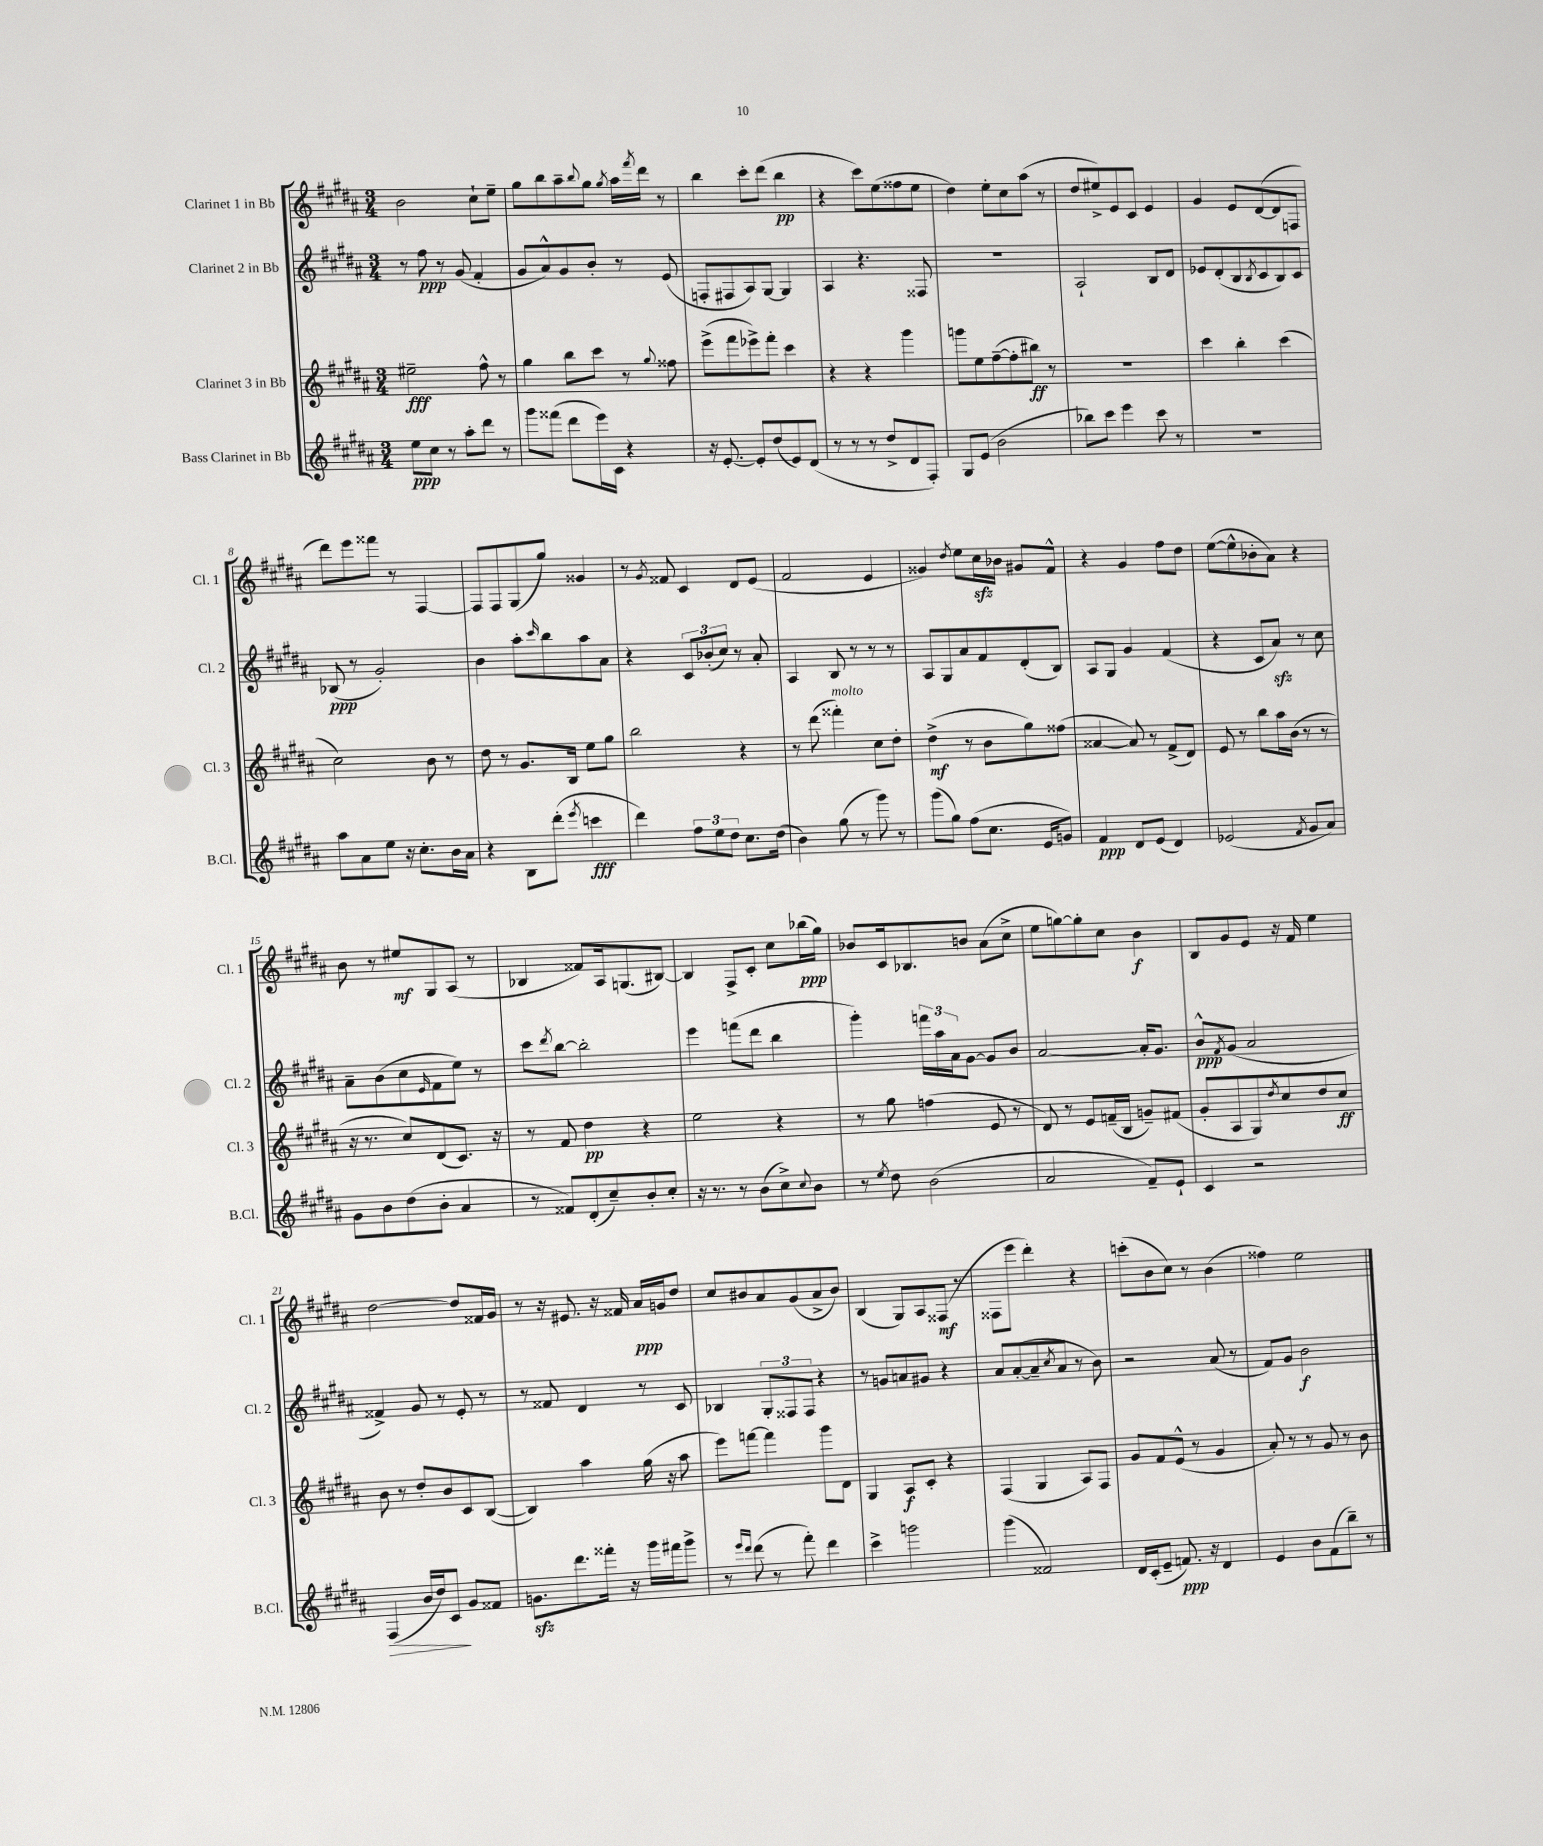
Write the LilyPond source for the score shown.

<<
\new StaffGroup <<
\new Staff = "s0" \with { instrumentName = "Clarinet 1 in Bb" shortInstrumentName = "Cl. 1" } {
    \clef treble \key b \major \numericTimeSignature \time 3/4
    b'2 cis''8-! e''8-- |
    gis''8 b''8 ais''8-- \appoggiatura { b''8 } gis''8 \acciaccatura { gis''8 } ais''16 \acciaccatura { fis'''8 } dis'''16 r8 |
    b''4 cis'''8-. dis'''8( b''4\pp |
    r4 cis'''8) e''8( fisis''8 e''8 |
    dis''4) e''8-. cis''8 ais''8( r8 |
    dis''8 eis''8->) e'8 cis'8 e'4 |
    gis'4 e'8 dis'8~( dis'8 f8 |
    dis'''8) e'''8 fisis'''8 r8 fis4~ |
    fis8 fis8 gis8( gis''8) gisis'4 |
    r8 \acciaccatura { gis'8 } fisis'8 cis'4 dis'8 e'8( |
    fis'2 e'4 |
    gisis'4) \acciaccatura { dis''8 } e''8 cis''16\sfz bes'16 gis'8 fis'8-^ |
    r4 gis'4 fis''8 dis''8 |
    e''8~( e''8-^ bes'8-. ais'8) r4 |
    b'8 r8 eis''8\mf gis8 ais8( r8 |
    bes4 fisis'8) ais16 g8.( bis8~) |
    bis4 fis8-> cis'8-. cis''8 bes''16\ppp( gis''16) |
    bes'8 cis'16 bes8. b'8 ais'8( cis''8-> |
    e''8 g''8~) g''8-. cis''8 b'4\f |
    b8 gis'8 e'8 r16 fis'16 e''4 |
    dis''2~ dis''8 fisis'16 gis'16 |
    r8 r16 eis'8. r16 fisis'16 ais'16\ppp g'16 dis''8 |
    cis''8 bis'8 ais'8 gis'8( ais'8-> bis'8) |
    b4( gis8) ais8 fisis8\mf( r8 |
    fisis8 e'''8 dis'''4-.) r4 |
    c'''8-.( b'8 cis''8) r8 b'4( |
    fisis''4) e''2 \bar "|." |
}
\new Staff = "s1" \with { instrumentName = "Clarinet 2 in Bb" shortInstrumentName = "Cl. 2" } {
    \clef treble \key b \major \numericTimeSignature \time 3/4
    r8 fis''8\ppp r8 gis'8( fis'4-. |
    gis'8 ais'8-^) gis'8 b'8-. r8 e'8( |
    f8-. fis8 ais8) gis8~ gis4 |
    ais4 r4. fisis8 |
    R2. |
    ais2-! b8 dis'8 |
    ees'8 dis'8-.( b8 \acciaccatura { b8 } cis'8 b8) cis'8 |
    bes8\ppp( r8 gis'2-.) |
    b'4 ais''8-. \grace { cis'''16 } b''8 ais''8 ais'8 |
    r4 \tuplet 3/2 { cis'8 bes'8-.( cis''8) } r8 ais'8-. |
    ais4 b8 r8 r8 r8 |
    ais8 gis8 ais'8 fis'8 dis'8-.( b8) |
    ais8 gis8 gis'4 fis'4( |
    r4 cis'8 ais'8\sfz) r8 cis''8 |
    ais'8-- b'8( cis''8 \grace { e'16 } fis'8 e''8) r8 |
    cis'''8 \acciaccatura { dis'''8 } b''8~ b''2-. |
    e'''4 f'''8( dis'''8 b''4 |
    gis'''4-.) \tuplet 3/2 { f'''16 ais''16 ais'16 } gis'8~ gis'8 b'8 |
    ais'2~ ais'16-. gis'8. |
    b'8-^\ppp \acciaccatura { fis'8 } gis'8( ais'2 |
    fisis'4->) gis'8 r8 e'8-. r8 |
    r8 fisis'8 dis'4 r8 cis'8 |
    bes4 \tuplet 3/2 { gis8-. fisis8 fisis8 } r4 |
    r8 g'8 a'8 gis'8 r4 |
    ais'8 ais'8~-.( ais'8-- \acciaccatura { cis''8 } ais'8 r8 b'8) |
    r2 ais'8( r8 |
    fis'8) gis'8 b'2\f \bar "|." |
}
\new Staff = "s2" \with { instrumentName = "Clarinet 3 in Bb" shortInstrumentName = "Cl. 3" } {
    \clef treble \key b \major \numericTimeSignature \time 3/4
    eis''2--\fff fis''8-^ r8 |
    gis''4 b''8 cis'''8 r8 \appoggiatura { gis''8 } fisis''8 |
    e'''8->( fis'''8 ees'''8->) fis'''8-. cis'''4 |
    r4 r4 gis'''4 |
    g'''8 e''8 fis''8~--( fis''8-. bis''8\ff) r8 |
    R2. |
    cis'''4 b''4-. cis'''4( |
    cis''2) b'8 r8 |
    dis''8 r8 gis'8. b16 e''8 gis''8 |
    b''2 r4 |
    r8 dis'''8( fisis'''4-.^\markup { \italic "molto" }) cis''8 dis''8-. |
    dis''4->\mf( r8 b'8 gis''8) fisis''8( |
    aisis'4~ aisis'8) r8 fis'8->( dis'8) |
    e'8 r8 b''8 ais''16 b'16( r8 r8 |
    r16 r8. cis''8) dis'8( cis'8.) r16 |
    r8 fis'8 dis''4\pp r4 |
    e''2 r4 |
    r8 gis''8 f''4( e'8 r8 |
    dis'8) r8 e'8 f'16--( b16 g'8--) fis'8( |
    gis'8-. ais8 gis8) \acciaccatura { dis''8 } cis''8 dis''8 cis''8\ff |
    b'8 r8 dis''8-. b'8 cis'8 b8~( |
    b4) ais''4 gis''16( r16 ais''8 |
    e'''8) f'''8~ f'''4 gis'''8 dis'8 |
    gis4 ais8\f cis'8-. r4 |
    fis4( gis4 ais8) fis8 |
    gis'8 fis'8 e'8-^( r8 gis'4 |
    ais'8-.) r8 r8 gis'8 r8 b'8 \bar "|." |
}
\new Staff = "s3" \with { instrumentName = "Bass Clarinet in Bb" shortInstrumentName = "B.Cl." } {
    \clef treble \key b \major \numericTimeSignature \time 3/4
    e''8\ppp cis''8 r8 ais''8-. dis'''8 r8 |
    gis'''8 fisis'''8( dis'''8 e'''16) cis'16 r4 |
    r16 e'8.~-. e'8-. dis''8( e'8) dis'8( |
    r8 r8 r8 dis''8-> dis'8 fis8-.) |
    gis8 e'8( b'2 |
    bes''8) cis'''8 e'''4 cis'''8 r8 |
    R2. |
    ais''8 ais'8 e''8 r16 cis''8.-. b'16 ais'16 |
    r4 b8 dis'''8-.( \acciaccatura { e'''8 } c'''4\fff |
    dis'''4) \tuplet 3/2 { fis''8 e''8 dis''8 } cis''8. dis''16( |
    b'4) gis''8( r8 gis'''8) r8 |
    gis'''8( gis''8) fis''8( cis''8. e'16 g'8) |
    fis'4\ppp dis'8 e'8( dis'4) |
    ees'2( \acciaccatura { fis'8 } gis'8 ais'8) |
    gis'8 b'8 dis''8( b'8-. ais'4 |
    r8 fisis'8) dis'8-.( cis''8--) b'8-. cis''8-. |
    r16 r8. r8 b'8( cis''8->) \appoggiatura { cis''8 } b'8 |
    r8 \acciaccatura { e''8 } dis''8 b'2( |
    ais'2 fis'8--) e'8-! |
    cis'4 r2 |
    fis4\>( b'16 dis''16) cis'8\! gis'8 fisis'8 |
    g'8.\sfz dis'''8. fisis'''16-. r16 gis'''16 fis'''16 gis'''8-> |
    r8 \grace { e'''16 dis'''16 } dis'''8( r8 fis'''8-.) dis'''4 |
    cis'''4-> g'''2 |
    gis'''4( fisis'2) |
    dis'16 cis'16-.( e'8-- f'8.\ppp) r16 dis'4 |
    e'4 b'8 fis'8( b''8--) r8 \bar "|." |
}
>>
>>
